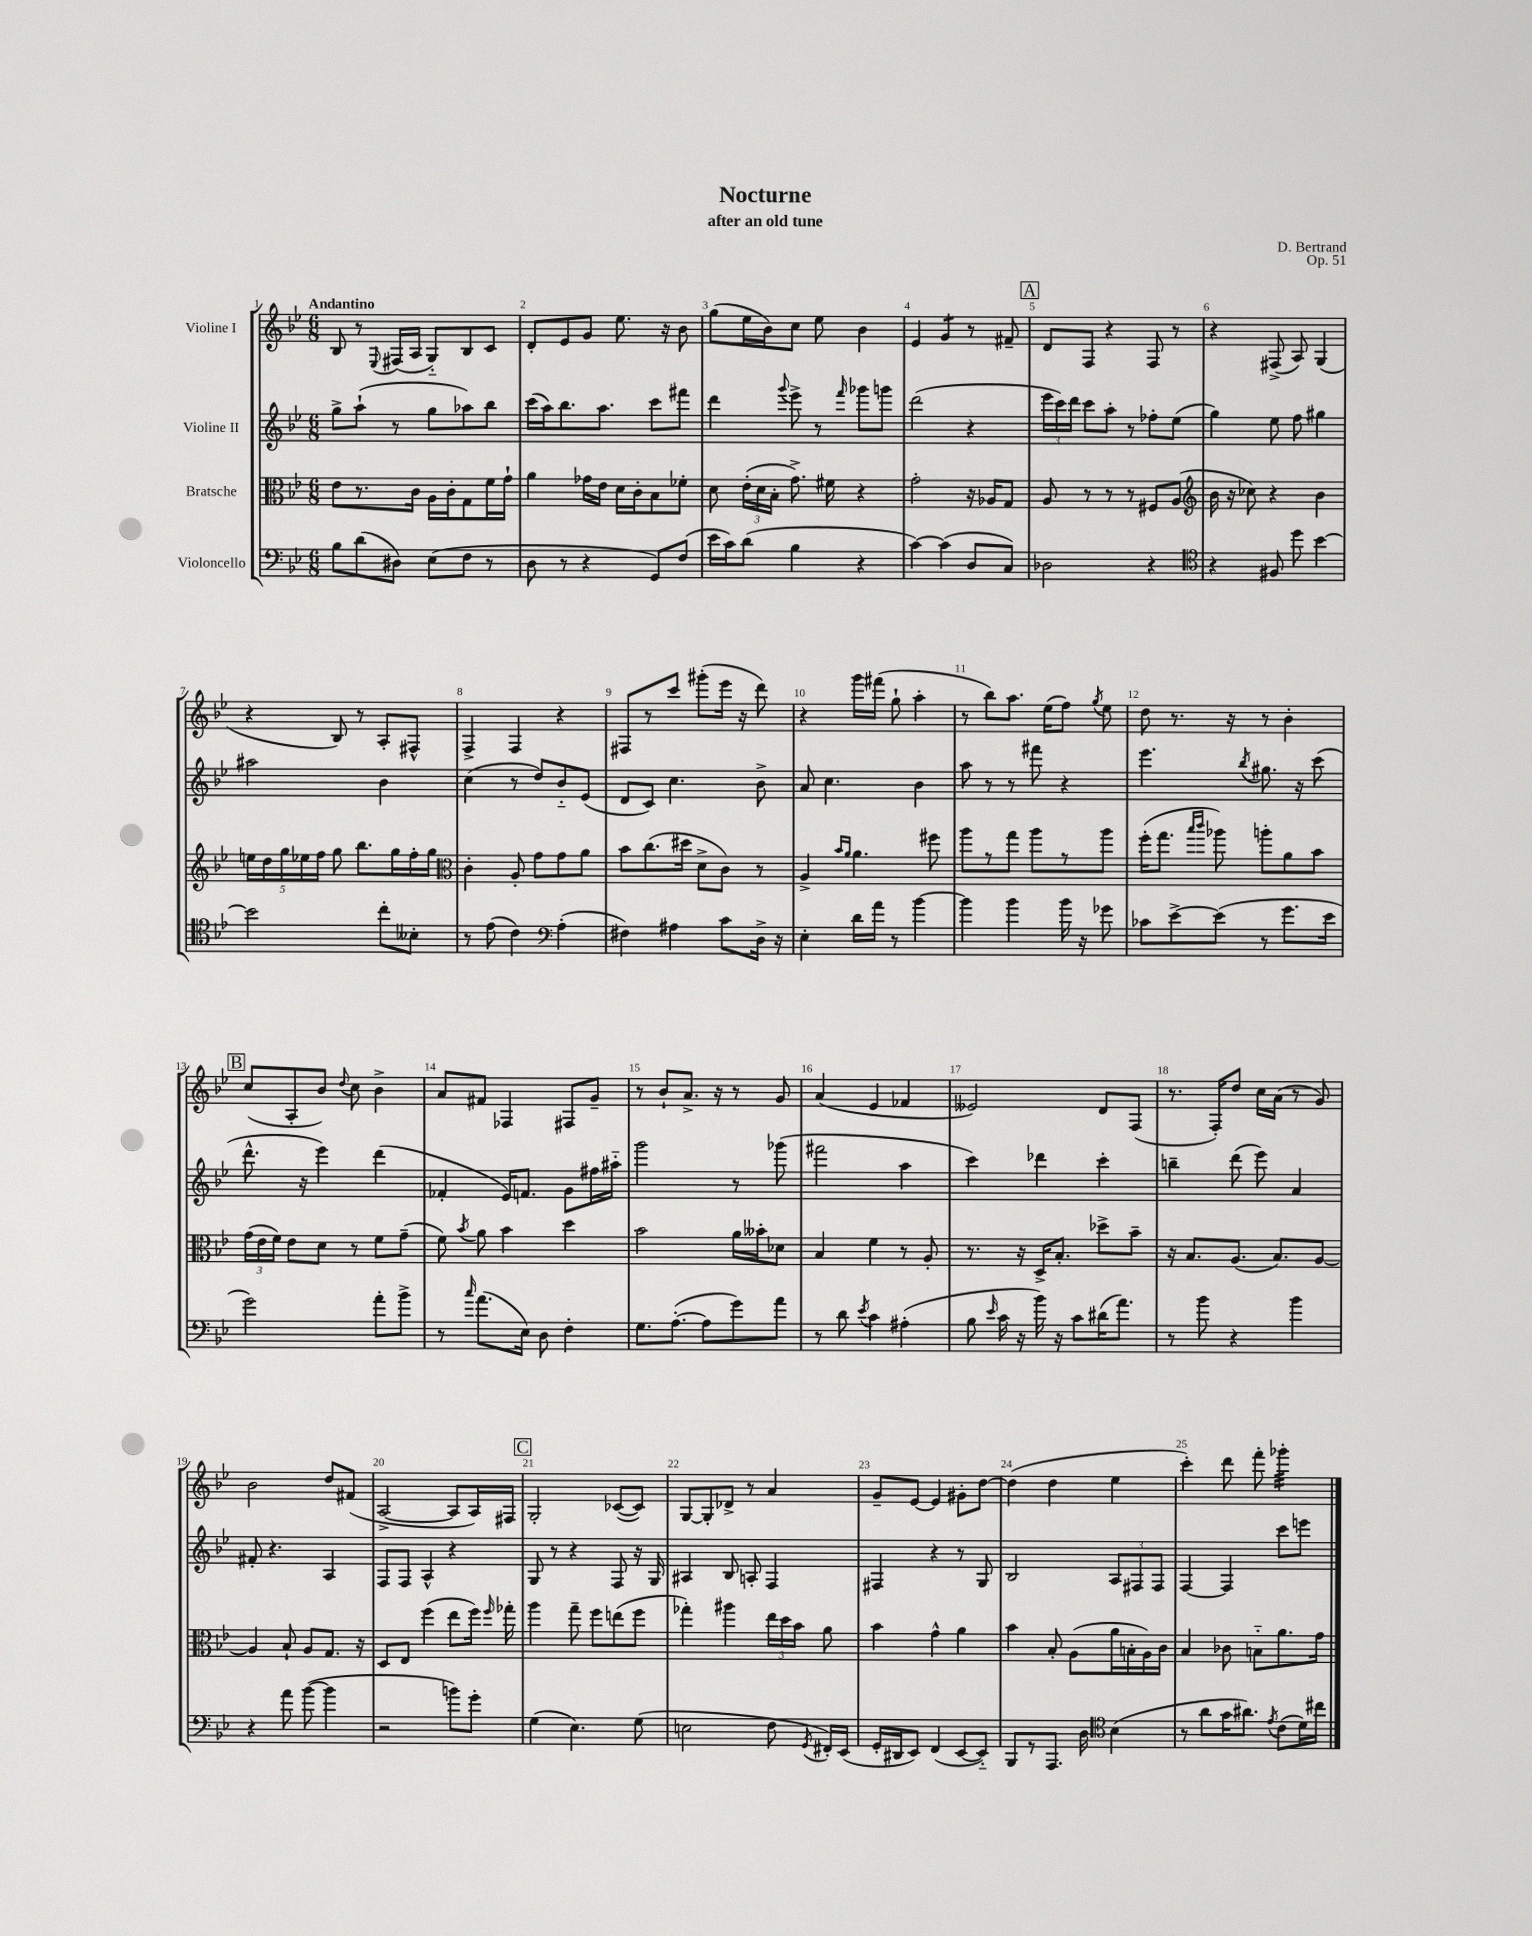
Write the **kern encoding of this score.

**kern	**kern	**kern	**kern
*staff4	*staff3	*staff2	*staff1
*clefF4	*clefC3	*clefG2	*clefG2
*k[b-e-]	*k[b-e-]	*k[b-e-]	*k[b-e-]
*M6/8	*M6/8	*M6/8	*M6/8
8B-	8e-	8gg^	8B-
(8d	8.r	(8aa`	8r
.	.	.	8qqE-
8D#)	.	8r	(16F#
.	16c	.	16A
(8E-	16A	8gg	8G'~)
.	16c'	.	.
8F	8G	8aa-)	8B-
8r	16f	8bb-	8c
.	16g`	.	.
=	=	=	=
8D	4a	(16ccc	8d'
.	.	16aa)	.
8r	.	8.bb-	8e-
4r	16g-	.	8g
.	16e-	8.aa	.
.	16d	.	8.ee-
.	16c'	.	.
8GG)	8B-	8ccc	.
.	.	.	16r
(8F	8f-'	8fff#	8b-
=	=	=	=
16e-	8d	4ddd	(8gg
16c)	.	.	.
(8d	(24e-'	.	16ee-
.	24d	.	.
.	.	.	16b-)
.	24B-'	.	.
.	.	8qqggg	.
4B-	8.g^)	8eee-^	8cc
.	.	8r	8ee-
.	16f#	.	.
.	.	16qqfff	.
4r	4r	8ggg-	4b-
.	.	8ggg	.
=	=	=	=
[4c)	2g'	(2ddd	4e-
(4c]	.	.	4g
8D	16r	4r	8r
.	16A-	.	.
8C)	8G	.	8f#~
=	=	=	=
2D-	8A	24eee-	8d
.	.	24ccc)	.
.	.	24ddd	.
.	8r	8ccc	8F
.	8r	8aa'	4r
.	8r	8r	.
4r	8F#	8ff-'	8F
.	(8A	(8ee-	8r
=	=	=	=
*clefC4	*clefG2	*	*
4r	16b-	4gg)	4r
.	16r	.	.
.	8cc-)	.	.
8F#	4r	8ee-	(8F#^
8dd	.	8ff	8A)
[4b-	4b-	4gg#	(4G
=	=	=	=
2b-]	20ee	2aa#	4r
.	20dd	.	.
.	20gg	.	.
.	20ee-	.	.
.	20ff	.	.
.	8gg	.	8B-)
.	8.bb-	.	8r
8cc'	.	4b-	8A'
.	16gg	.	.
8B--'	16ff'	.	8F#^^
.	16gg	.	.
=	=	=	=
*	*clefC3	*	*
8r	4c'	(4cc	4F^
(8e-	.	.	.
4c)	8A'	8r	4F
.	8g	8dd)	.
*clefF4	*	*	*
(4A'	8g	8b-'~	4r
.	8a	(8e-	.
=	=	=	=
4F#)	8b-	8d	8F#
.	(8.cc	8c)	8r
4A#	.	4.cc	8ccc
.	16dd#	.	.
.	8d^	.	(8ggg#'
8c	8c)	.	16eee-
.	.	.	16r
16D^	8r	8b-^	8ddd)
16r	.	.	.
=	=	=	=
4E-'	4A^	8a	4r
.	.	4.cc	.
.	16qqb-	.	.
.	16qqa	.	.
16d	4.a	.	16ggg
16a	.	.	(16fff#
8r	.	.	8gg`
[4b-	.	4b-	4aa'
.	8ff#	.	.
=	=	=	=
4b-]	8aa	8aa	8r
.	8r	8r	8bb-)
4b-	8gg	8r	8.aa
.	8aa	8fff#	.
.	.	.	(16ee-
16b-	8r	4r	8ff)
16r	.	.	.
.	.	.	8qgg
8g-	8aa	.	8ee-
=	=	=	=
8c-	(16ff'	4.eee-	8dd
.	8.gg	.	.
[8e-^	.	.	8.r
.	16qqbb-	.	.
.	16qqccc	.	.
(8e-]	8aa-)	.	.
.	.	.	16r
.	.	8qbb-	.
8r	8aa'	8.gg#	8r
8.g	8a	.	4b-'
.	.	16r	.
.	8b-	(8ccc	.
16e-	.	.	.
=	=	=	=
2g)	(24g	8.ddd^^	(8cc
.	24e-	.	.
.	24f)	.	.
.	8e-	.	8A'
.	.	16r	.
.	8d	4eee-)	8b-)
.	.	.	8qqdd
.	8r	.	8cc
8a'	8f	(4ddd	4b-^
8b-^	(8g~	.	.
=	=	=	=
8r	8f)	4f-'	8a
16qqcc	8qb-	.	.
(8.a	8a	.	8f#
.	4b-	16e-)	4F-
16E-)	.	8.f	.
8D	.	.	.
4F'	4dd	8g	8F#
.	.	16ff#	8g~
.	.	16aa#'~	.
=	=	=	=
8.G	2b-	2ggg	8r
.	.	.	8b-`
([8.A'	.	.	.
.	.	.	8.a^
8A]	.	.	.
.	.	.	16r
8g)	16a	8r	8r
.	16b--'	.	.
8a	8d-	(8ggg-	8g
=	=	=	=
8r	4B-	2fff#	(4a
8d	.	.	.
8qe-	.	.	.
4c	4f	.	4e-
(4A#'	8r	4aa	4f-
.	8A'	.	.
=	=	=	=
8B-	8.r	4ccc)	2e--)
16qqe-	.	.	.
16c	.	.	.
16r	16r	.	.
16b-)	16D^	4ddd-	.
16r	8.B-'	.	.
8c	.	.	.
(16d#	8dd-^	4ccc'	8d
8.a)	.	.	.
.	8b-~	.	(8F
=	=	=	=
8r	16r	4bb~	8.r
.	8.B-	.	.
8b-	.	.	.
.	.	.	16F')
4r	(8.A	(8ddd	8dd
.	.	8eee-)	16cc
.	8.B-)	.	(16a
4b-	.	4a	8r
.	[8A	.	8g)
=	=	=	=
4r	4A]	8f#'	2b-
.	.	4.r	.
8a	8B-`	.	.
([8b-	8A	.	.
4b-]	8.G	4A	8dd
.	.	.	(8f#
.	16r	.	.
=	=	=	=
2r	8D	8F	[2A^
.	8E-	8F	.
.	(4ff	4A^^	.
8b)	8ee-	4r	8A]
8g'	16ff)	.	16A)
.	16qqff	.	.
.	16gg-'	.	16F#
=	=	=	=
(4G	4aa	8G	2G'
.	.	8r	.
4.E-)	8gg~	4r	.
.	8ff	.	.
.	(8ee	8F	([8c-
(8G	8ff	16r	8c-])
.	.	16G	.
=	=	=	=
2E	4gg-')	4A#	[8G
.	.	.	8G']
.	4aa#	8B-	8d-^
.	.	8A'	8r
8F	24ee-	4F	4a
.	24dd	.	.
.	24b-	.	.
8qGG	.	.	.
16FF#')	8a	.	.
(16EE-	.	.	.
=	=	=	=
16GG'	4b-	4F#	8g~
16DD#	.	.	.
8EE-)	.	.	[8e-
(4FF	4g^^	4r	4e-]
[8EE-	4a	8r	8g#'
8EE-'~])	.	8G	[8dd
=	=	=	=
8BBB-	4b-	2B-	(4dd]
8r	.	.	.
8.AAA	8B-'	.	4dd
.	(8A	.	.
16D	.	.	.
*clefC4	*	*	*
(4B-	16a	12A	4ee-
.	16B'	.	.
.	.	12F#	.
.	16A)	.	.
.	.	12F#	.
.	16c	.	.
=	=	=	=
8r	4B-	[4F	4ccc')
8a	.	.	.
16g	8c-	4F]	8ddd
8.a#)	.	.	.
.	8B'~	.	8fff'
8qe-	.	.	.
(8c	8.a	8ccc	4ggg-'
16d)	.	8eee	.
16cc#	16g	.	.
==	==	==	==
*-	*-	*-	*-
